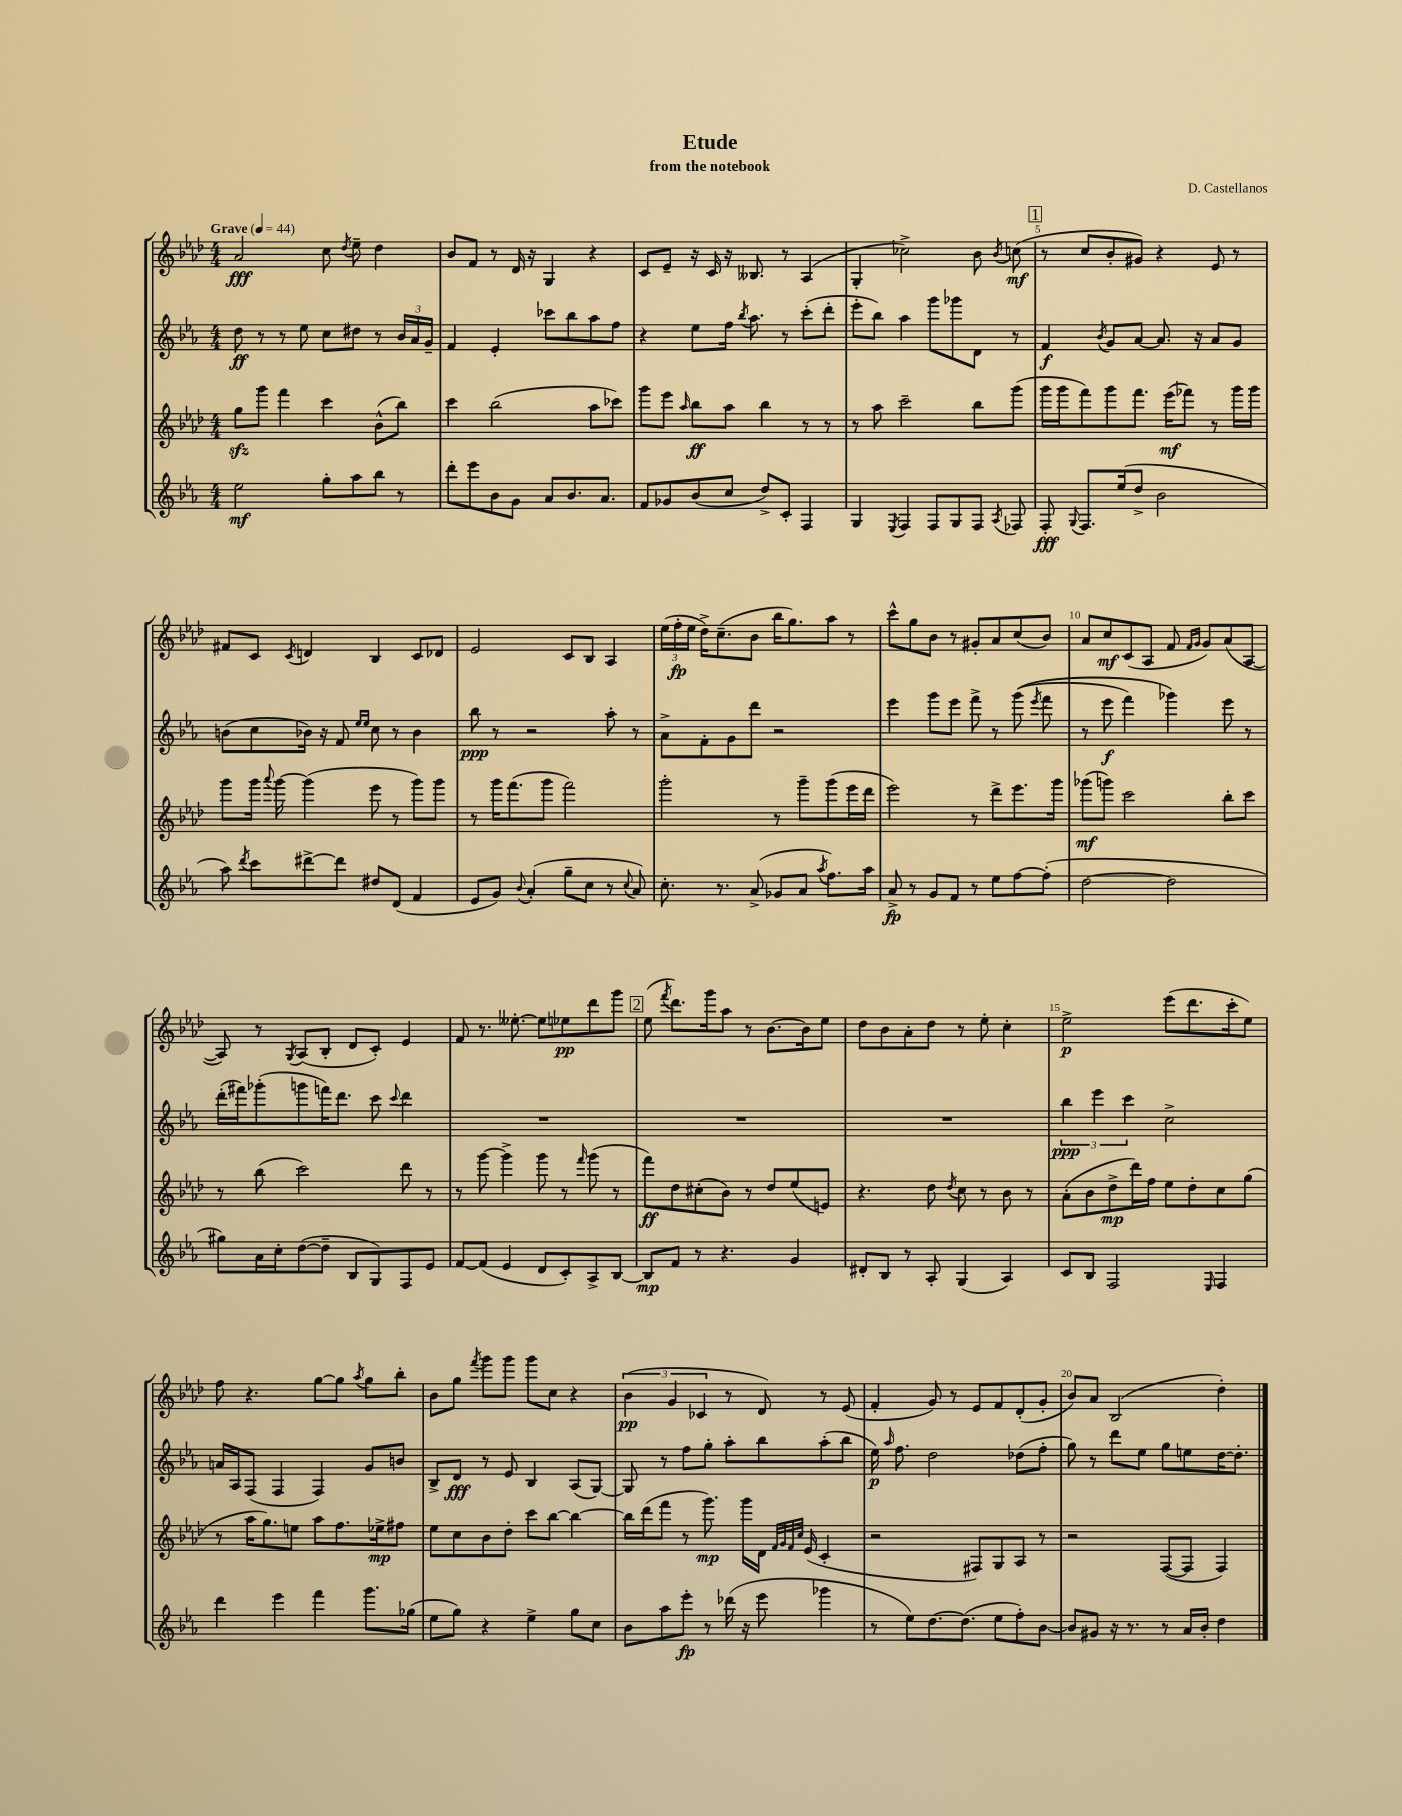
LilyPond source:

\header { title = "Etude" composer = "D. Castellanos" subtitle = "from the notebook" }
<<
\new StaffGroup <<
\new Staff = "s0" {
    \clef treble \key aes \major \numericTimeSignature \time 4/4 \tempo "Grave" 4 = 44
    \autoBeamOff aes'2\fff c''8 \acciaccatura { des''8 } ees''8-- des''4 |
    bes'8[ f'8] r8 des'16 r16 g4 r4 |
    c'8[ ees'8]-- r16 c'16 r16 beses8. r8 aes4( |
    g4-. ces''2->) bes'8 \acciaccatura { bes'8 } c''8\mf( |
    \mark \markup { \box "1" } r8 c''8[ bes'8-. gis'8]) r4 ees'8 r8 |
    fis'8[ c'8] \acciaccatura { c'8 } d'4 bes4 c'8[ des'8] |
    ees'2 c'8[ bes8] aes4 |
    \tuplet 3/2 { ees''16[( f''16-.\fp ees''16] } des''16[->) c''8.--( bes'8] bes''16[ g''8.) aes''8] r8 |
    c'''8[-^ g''8 bes'8] r8 gis'8[-. aes'8 c''8( bes'8]) |
    aes'8[ c''8\mf c'8( aes8] f'8 \grace { f'16[ g'16] } g'8[) aes'8( aes8]~ |
    aes8) r8 \acciaccatura { g8 } aes8[( bes8]-. des'8[ c'8]-.) ees'4 |
    f'8 r8. eeses''8.~-. eeses''8[ ees''8\pp des'''8 g'''8] |
    \mark \markup { \box "2" } ees''8( \acciaccatura { f'''8 } des'''8.[) g'''16 aes''8] r8 bes'8.[~ bes'16 ees''8] |
    des''8[ bes'8 aes'8-. des''8] r8 ees''8-. c''4-. |
    ees''2->\p ees'''8[( des'''8. c'''16-. ees''8]) |
    f''8 r4. g''8[~ g''8] \acciaccatura { aes''8 } g''8[ bes''8]-. |
    bes'8[ g''8] \acciaccatura { f'''8 } g'''8[ g'''8] g'''8[ c''8] r4 |
    \tuplet 3/2 { bes'4\pp( g'4 ces'4 } r8 des'8) r8 ees'8( |
    f'4-. g'8) r8 ees'8[ f'8 des'8-.( g'8]-. |
    bes'8[) aes'8] bes2( des''4-.) \bar "|." |
}
\new Staff = "s1" {
    \clef treble \key ees \major \numericTimeSignature \time 4/4
    \autoBeamOff d''8\ff r8 r8 ees''8 c''8[ dis''8] r8 \tuplet 3/2 { bes'16[ aes'16 g'16]-- } |
    f'4 ees'4-. ces'''8[ bes''8 aes''8 f''8] |
    r4 ees''8[ f''16] \acciaccatura { bes''8 } aes''8. r8 c'''8[-.( d'''8]-. |
    ees'''8[-. bes''8]) aes''4 g'''8[ ges'''8 d'8] r8 |
    \mark \markup { \box "1" } f'4\f \acciaccatura { bes'8 } g'8[ aes'8]~ aes'8. r16 aes'8[ g'8] |
    b'8[( c''8 bes'16]) r16 f'8 \grace { ees''16[ ees''16] } c''8 r8 bes'4 |
    bes''8\ppp r8 r2 aes''8-. r8 |
    aes'8[-> f'8-. g'8 d'''8] r2 |
    ees'''4 g'''8[ ees'''8] f'''8-> r8 g'''8(\( \acciaccatura { ees'''8 } f'''8 |
    r8 ees'''8\f f'''4) ges'''4\) ees'''8 r8 |
    d'''16[-.( fis'''16) ges'''8-.( g'''8 f'''16) d'''8.] c'''8 \appoggiatura { c'''8 } d'''4 |
    R1 |
    \mark \markup { \box "2" } R1 |
    R1 |
    \tuplet 3/2 { bes''4\ppp ees'''4 c'''4 } c''2-> |
    a'16[ aes16 f8]( f4 f4) g'8[ b'8] |
    bes8[-> d'8]\fff r8 ees'8 bes4 aes8[( g8]~) |
    g8 r8 f''8[ g''8]-. aes''8[-. bes''8 aes''8-.( bes''8] |
    ees''16\p) \grace { aes''16 } f''8. d''2 des''8[( f''8]-. |
    g''8) r8 d'''8[ ees''8] g''8[ e''8 d''16~ d''8.]-. \bar "|." |
}
\new Staff = "s2" {
    \clef treble \key aes \major \numericTimeSignature \time 4/4
    \autoBeamOff g''8[\sfz g'''8] f'''4 c'''4 bes'8[-^( bes''8]) |
    c'''4 bes''2( aes''8[ ces'''8]) |
    g'''8[ ees'''8] \grace { aes''16 } bes''8[\ff aes''8] bes''4 r8 r8 |
    r8 aes''8 c'''2-- bes''8[ g'''8]( |
    \mark \markup { \box "1" } g'''16[ g'''16 f'''8) g'''8 f'''8.] ees'''16[\mf( fes'''8]) r8 g'''16[ g'''16] |
    g'''8[ g'''16] \appoggiatura { aes'''8 } g'''16~ g'''4( ees'''8 r8 g'''8[) g'''8] |
    r8 g'''16[ f'''8.( g'''8] f'''2) |
    g'''2-. r8 g'''8[-- g'''8( ees'''16 des'''16] |
    ees'''2) r8 des'''8[-> ees'''8. g'''16] |
    ges'''8[\mf( g'''8]) c'''2 bes''8[-. c'''8] |
    r8 bes''8( c'''2) des'''8 r8 |
    r8 g'''8~ g'''4-> g'''8 r8 \grace { f'''16 } g'''8( r8 |
    \mark \markup { \box "2" } f'''8[\ff) des''8 cis''8-.( bes'8]) r8 des''8[ ees''8( e'8]) |
    r4. des''8 \acciaccatura { des''8 } c''8 r8 bes'8 r8 |
    aes'8[-.( bes'8 des''8->\mp des'''16) f''16] ees''8[ des''8-. c''8 g''8]( |
    r8 aes''16[ g''8.) e''8] aes''8[ f''8. ees''16->\mp fis''8] |
    ees''8[ c''8 bes'8 des''8]-. c'''8[ bes''8]~ bes''4~ |
    bes''16[ des'''16( f'''8] r8 g'''8.\mp) g'''16[ des'16] \grace { f'32[ g'32 f'32 c''32] } ees'16( c'4-. |
    r2 fis8[) g8 aes8] r8 |
    r2 f8[~( f8] f4) \bar "|." |
}
\new Staff = "s3" {
    \clef treble \key ees \major \numericTimeSignature \time 4/4
    \autoBeamOff ees''2\mf g''8[-. aes''8 bes''8] r8 |
    d'''8[-. ees'''8 bes'8 g'8] aes'8[ bes'8. aes'8.] |
    f'8[ ges'8 bes'8( c''8] d''8[->) c'8]-. f4 |
    g4 \acciaccatura { ees8 } f4 f8[ g8 f8] \acciaccatura { aes8 } fes8 |
    \mark \markup { \box "1" } f8-.\fff \appoggiatura { g8 } f8.[ ees''16( d''8]-> bes'2 |
    aes''8) \acciaccatura { d'''8 } c'''8[ dis'''8~-> dis'''8] dis''8[ d'8]( f'4 |
    ees'8[ g'8]) \appoggiatura { bes'8 } aes'4-.( g''8[-- c''8] r8 \appoggiatura { c''8 } aes'8) |
    c''8.-. r8. aes'8->( ges'8[ aes'8] \acciaccatura { aes''8 } f''8.[) aes''16] |
    aes'8->\fp r8 g'8[ f'8] r8 ees''8[ f''8~ f''8]-.( |
    d''2~ d''2 |
    gis''8[) aes'16 c''16-. d''8~( d''8]-- bes8[ g8) f8 ees'8] |
    f'8[~ f'8]( ees'4 d'8[ c'8-.) aes8-> bes8]~ |
    \mark \markup { \box "2" } bes8[\mp f'8] r8 r4. g'4 |
    dis'8[-. bes8] r8 aes8-. g4( aes4) |
    c'8[ bes8] f2 \grace { ees16 } f4 |
    d'''4 ees'''4 f'''4 g'''8.[ ges''16]( |
    ees''8[ g''8]) r4 ees''4-> g''8[ c''8] |
    bes'8[ aes''8 ees'''8]-.\fp r8 des'''16( r16 ees'''8 ges'''4 |
    r8 ees''8[) d''8.~ d''8.]( ees''8[ f''8-.) bes'8]~ |
    bes'8[ gis'8] r16 r8. r8 aes'16[ bes'16]-. d''4 \bar "|." |
}
>>
>>
\layout { \context { \Score \override BarNumber.break-visibility = ##(#f #t #t) barNumberVisibility = #(every-nth-bar-number-visible 5) } }
